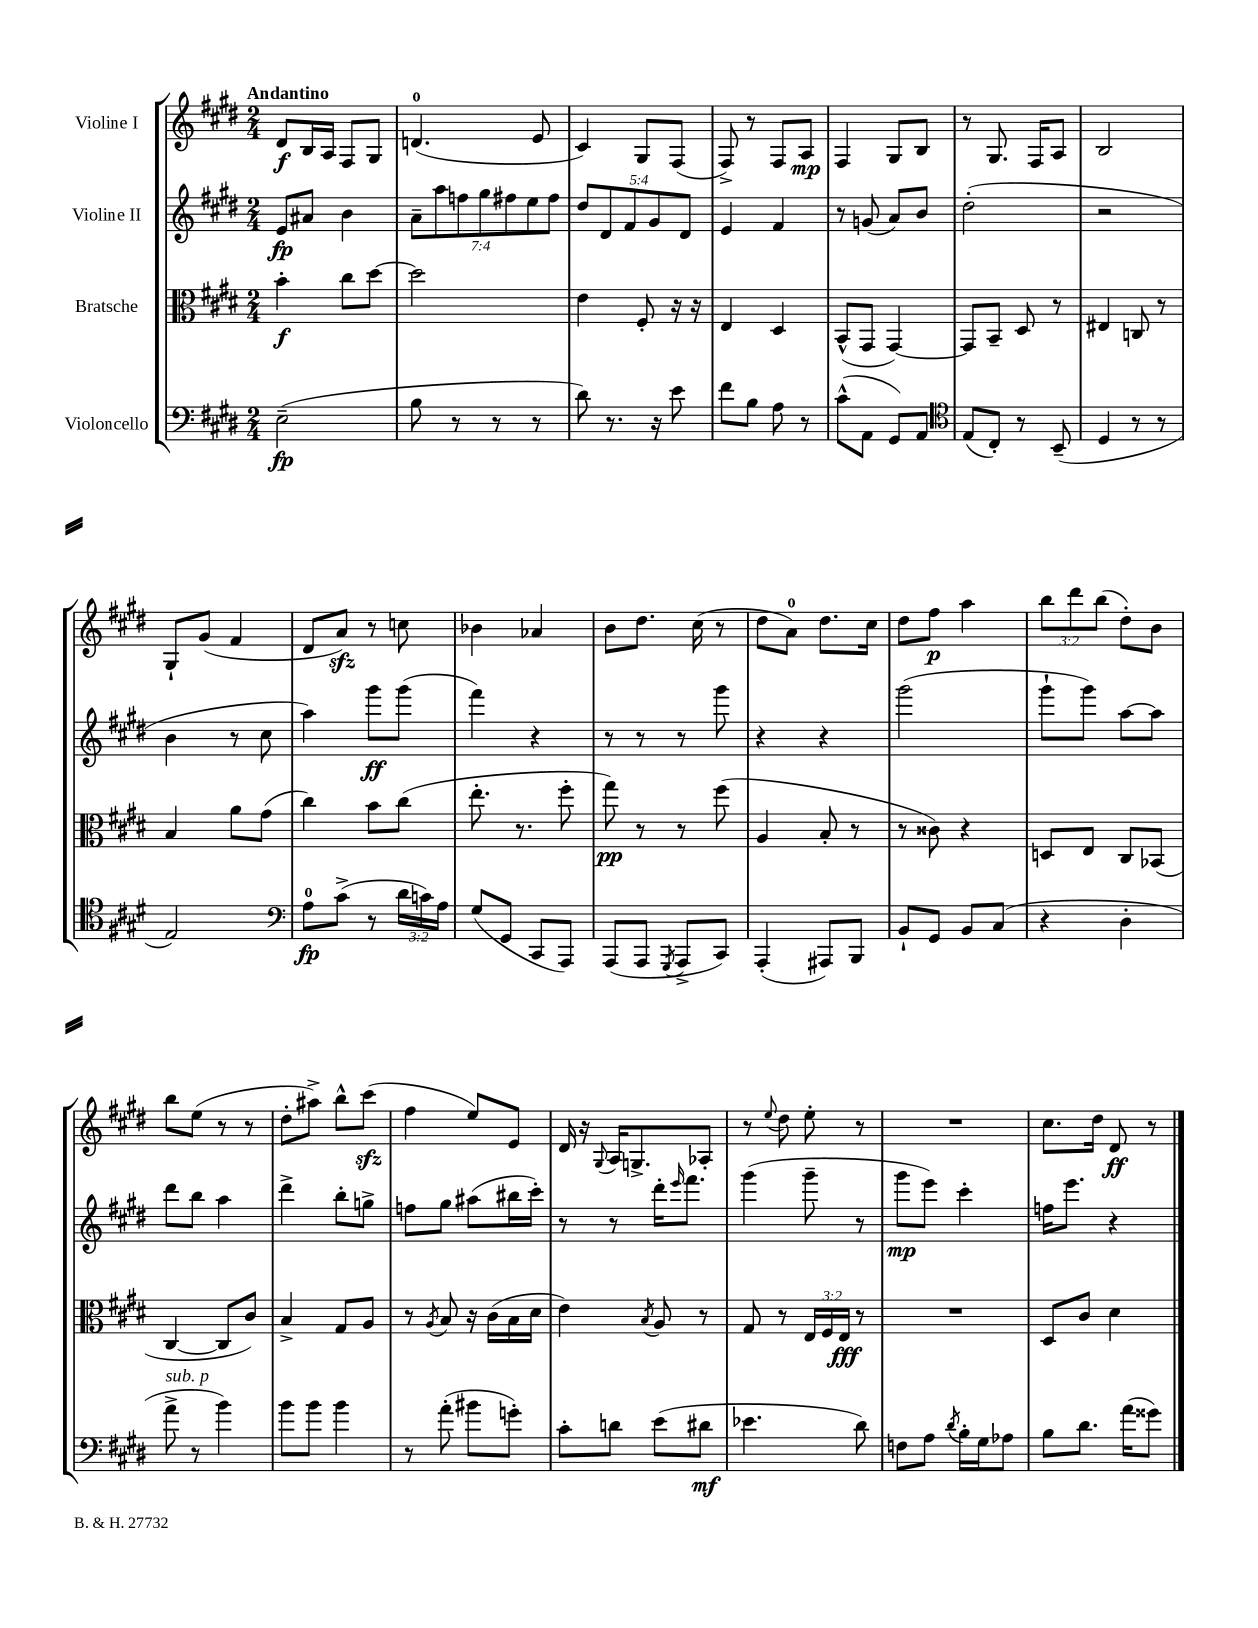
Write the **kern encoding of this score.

**kern	**kern	**kern	**kern
*staff4	*staff3	*staff2	*staff1
*clefF4	*clefC3	*clefG2	*clefG2
*k[f#c#g#d#]	*k[f#c#g#d#]	*k[f#c#g#d#]	*k[f#c#g#d#]
*M2/4	*M2/4	*M2/4	*M2/4
(2E~	4b'	8e	8d#
.	.	8a#	16B
.	.	.	16A
.	8cc#	4b	8F#
.	[8dd#	.	8G#
=	=	=	=
8B	2dd#]	14a~	(4.d
.	.	14aa	.
8r	.	.	.
.	.	14ff	.
.	.	14gg#	.
8r	.	.	.
.	.	14ff#	.
.	.	14ee	.
8r	.	.	8e
.	.	14ff#	.
=	=	=	=
8d#)	4e	10dd#	4c#)
.	.	10d#	.
8.r	.	.	.
.	.	10f#	.
.	8F#'	.	8G#
.	.	10g#	.
16r	.	.	.
8e	16r	.	(8F#
.	.	10d#	.
.	16r	.	.
=	=	=	=
8f#	4E	4e	8F#^)
8B	.	.	8r
8A	4D#	4f#	8F#
8r	.	.	8A
=	=	=	=
(8c#^^	(8BB^^	8r	4F#
8AA	8GG#	(8g	.
8GG#)	[4GG#)	8a)	8G#
8AA	.	8b	8B
=	=	=	=
*clefC4	*	*	*
(8E	8GG#]	(2dd#'	8r
8C#')	8BB~	.	8.G#
8r	8D#	.	.
.	.	.	16F#
(8BB~	8r	.	8A
=	=	=	=
4D#	4E#	2r	2B
8r	8C	.	.
8r	8r	.	.
=	=	=	=
2E)	4B	4b	8G#`
.	.	.	(8g#
.	8a	8r	4f#
.	(8g#	8cc#	.
=	=	=	=
*clefF4	*	*	*
8A	4cc#)	4aa)	8d#
(8c#^	.	.	8a)
8r	8b	8ggg#	8r
24d#	(8cc#	(8ggg#	8cc
24c)	.	.	.
24A	.	.	.
=	=	=	=
(8G#	8.ee'	4fff#)	4b-
8GG#	.	.	.
.	8.r	.	.
8CC#	.	4r	4a-
8AAA)	8ff#'	.	.
=	=	=	=
(8AAA	8gg#)	8r	8b
8AAA	8r	8r	8.dd#
8qGGG#	.	.	.
8AAA^	8r	8r	.
.	.	.	(16cc#
8CC#)	(8ff#	8ggg#	8r
=	=	=	=
(4AAA'	4A	4r	8dd#
.	.	.	8a)
8AAA#)	8B'	4r	8.dd#
8BBB	8r	.	.
.	.	.	16cc#
=	=	=	=
8BB`	8r	(2ggg#	8dd#
8GG#	8c##)	.	8ff#
8BB	4r	.	4aa
(8C#	.	.	.
=	=	=	=
4r	8D	8ggg#`	12bb
.	.	.	12ddd#
.	8E	8ggg#)	.
.	.	.	(12bb
4D#'	8C#	[8aa	8dd#')
.	(8BB-	8aa]	8b
=	=	=	=
8a^	[4C#	8ddd#	8bb
8r	.	8bb	(8ee
4b)	8C#]	4aa	8r
.	8c#)	.	8r
=	=	=	=
8b	4B^	4ddd#^	8dd#'
8b	.	.	8aa#^)
4b	8G#	8bb'	8bb^^
.	8A	8gg^	(8ccc#
=	=	=	=
8r	8r	8ff	4ff#
.	8qA	.	.
(8a'	8B	8gg#	.
8b#	16r	(8aa#	8ee)
.	(16c#	.	.
8g')	16B	16bb#	8e
.	16d#	16ccc#')	.
=	=	=	=
8c#'	4e)	8r	16d#
.	.	.	16r
.	.	.	8qqG#
8d	.	8r	16A
.	.	.	8.G^
.	8qB	.	.
(8e	8A	16ddd#'	.
.	.	16qqeee	.
.	.	8.fff#	.
8d#	8r	.	8A-'
=	=	=	=
4.e-	8G#	(4ggg#	8r
.	.	.	8qqee
.	8r	.	8dd#
.	24E	8ggg#~	8ee'
.	24F#	.	.
.	24E	.	.
8d#)	8r	8r	8r
=	=	=	=
8F	2r	8ggg#	2r
8A	.	8eee)	.
8qd#	.	.	.
16B'	.	4ccc#'	.
16G#	.	.	.
8A-	.	.	.
=	=	=	=
8B	8D#	16ff	8.cc#
.	.	8.eee	.
8.d#	8c#	.	.
.	.	.	16dd#
.	4d#	4r	8d#
(16a	.	.	.
8g##)	.	.	8r
==	==	==	==
*-	*-	*-	*-
